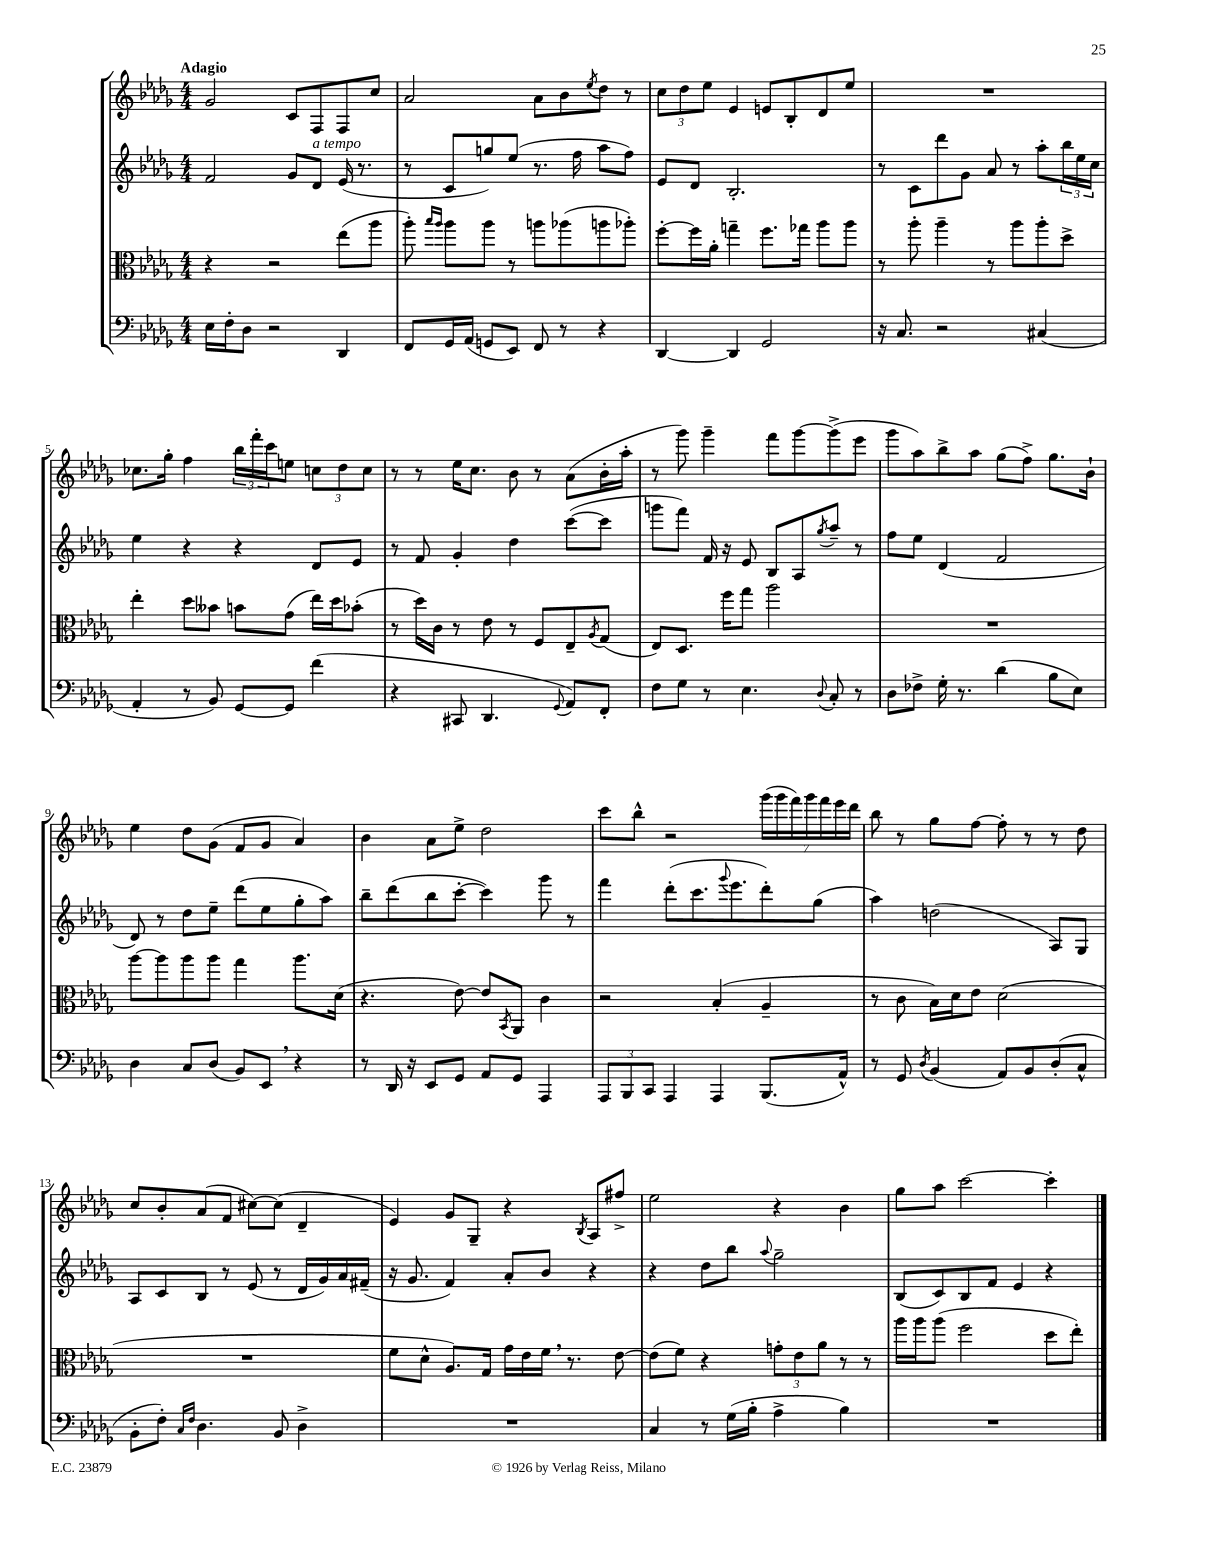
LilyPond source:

<<
\new StaffGroup <<
\new Staff = "s0" {
    \clef treble \key des \major \numericTimeSignature \time 4/4 \tempo "Adagio"
    ges'2 c'8 f8 f8 c''8 |
    aes'2 aes'8 bes'8 \acciaccatura { ees''8 } des''8 r8 |
    \tuplet 3/2 { c''8 des''8 ees''8 } ees'4 e'8 bes8-. des'8 ees''8 |
    R1 |
    ces''8. ges''16-. f''4 \tuplet 3/2 { bes''16 f'''16-. c'''16 } e''8 \tuplet 3/2 { c''8 des''8 c''8 } |
    r8 r8 ees''16 c''8. bes'8 r8 aes'8( bes'16-. aes''16-. |
    r8 ges'''8) ges'''4-- f'''8 ges'''8~ ges'''8->( ees'''8 |
    ges'''8 aes''8) bes''8-> aes''8 ges''8( f''8->) ges''8. bes'16-! |
    ees''4 des''8 ges'8( f'8 ges'8 aes'4) |
    bes'4 aes'8 ees''8-> des''2 |
    c'''8 bes''8-^ r2 \tuplet 7/4 { ges'''16( ges'''16 f'''16) ges'''16 f'''16 ees'''16 des'''16 } |
    bes''8 r8 ges''8 f''8~ f''8-. r8 r8 des''8 |
    c''8 bes'8-. aes'8( f'8 cis''8~) cis''8( des'4-- |
    ees'4) ges'8 ges8-- r4 \acciaccatura { bes8 } aes8 fis''8-> |
    ees''2 r4 bes'4 |
    ges''8 aes''8 c'''2~ c'''4-. \bar "|." |
}
\new Staff = "s1" {
    \clef treble \key des \major \numericTimeSignature \time 4/4
    f'2 ges'8 des'8^\markup { \italic "a tempo" } ees'16( r8. |
    r8 c'8 g''8) ees''8( r8. f''16 aes''8 f''8) |
    ees'8 des'8 bes2.-. |
    r8 c'8 des'''8 ges'8 aes'8 r8 aes''8-. \tuplet 3/2 { bes''16 ees''16 c''16 } |
    ees''4 r4 r4 des'8 ees'8 |
    r8 f'8 ges'4-. des''4 c'''8~( c'''8 |
    g'''8 f'''8) f'16 r16 ees'8 bes8 aes8 \acciaccatura { ges''8 } aes''8-- r8 |
    f''8 ees''8 des'4( f'2 |
    des'8) r8 des''8 ees''8-- des'''8( ees''8 ges''8-. aes''8) |
    bes''8-- des'''8( bes''8 c'''8~-. c'''4) ges'''8 r8 |
    f'''4 des'''8-.( c'''8. \appoggiatura { ges'''8 } ees'''8. des'''8-.) ges''8( |
    aes''4) d''2( aes8) ges8 |
    aes8 c'8 bes8 r8 ees'8( r8 des'16 ges'16) aes'16 fis'16--( |
    r16 ges'8. f'4) aes'8-. bes'8 r4 |
    r4 des''8 bes''8 \appoggiatura { aes''8 } ges''2-- |
    bes8( c'8) bes8 f'8 ees'4 r4 \bar "|." |
}
\new Staff = "s2" {
    \clef alto \key des \major \numericTimeSignature \time 4/4
    r4 r2 ees''8( aes''8 |
    aes''8-.) \grace { bes''16 aes''16 } aes''8 aes''8 r8 a''8 aes''8( a''8 aes''8-.) |
    f''8~-. f''16 aes'16-. g''4-- f''8. ges''16 aes''8 aes''8 |
    r8 aes''8-. aes''4-- r8 aes''8 aes''8-. des''8-> |
    ees''4-. des''8 beses'8 b'8 ges'8( ees''16) des''16 bes'8-.( |
    r8 des''16) c'16 r8 ees'8 r8 f8 ees8-- \acciaccatura { aes8 } ges8( |
    ees8) des8. f''16 ges''8 aes''2 |
    R1 |
    aes''8~ aes''8 aes''8 aes''8 ges''4 aes''8. des'16( |
    r4. ees'8~) ees'8 \acciaccatura { bes,8 } aes,8 c'4 |
    r2 bes4-.( aes4-- |
    r8 c'8 bes16) des'16 ees'8 des'2( |
    R1 |
    f'8 des'8-^ aes8.) ges16 ges'16 ees'16 f'16 \breathe r8. ees'8~ |
    ees'8( f'8) r4 \tuplet 3/2 { g'8-. ees'8 aes'8 } r8 r8 |
    aes''16 aes''16 aes''8( f''2 des''8 ees''8-.) \bar "|." |
}
\new Staff = "s3" {
    \clef bass \key des \major \numericTimeSignature \time 4/4
    ees16 f16-. des8 r2 des,4 |
    f,8 ges,16 aes,16( g,8 ees,8) f,8 r8 r4 |
    des,4~ des,4 ges,2 |
    r16 c8. r2 cis4( |
    aes,4-. r8 bes,8) ges,8~ ges,8 f'4( |
    r4 cis,8 des,4. \appoggiatura { ges,8 } aes,8) f,8-. |
    f8 ges8 r8 ees4. \appoggiatura { des8 } c8-. r8 |
    des8 fes8-> ges16-. r8. des'4( bes8 ees8) |
    des4 c8 des8( bes,8) ees,8 \breathe r4 |
    r8 des,16 r16 ees,8 ges,8 aes,8 ges,8 aes,,4 |
    \tuplet 3/2 { aes,,8 bes,,8 c,8 } aes,,4 aes,,4 bes,,8.( aes,16-^) |
    r8 ges,8 \acciaccatura { des8 } bes,4( aes,8) bes,8 des8-.( c8-^ |
    bes,8-. f8-.) \grace { c16 f16 } des4. bes,8 des4-> |
    R1 |
    c4 r8 ges16( bes16-. aes4-> bes4) |
    R1 \bar "|." |
}
>>
>>
